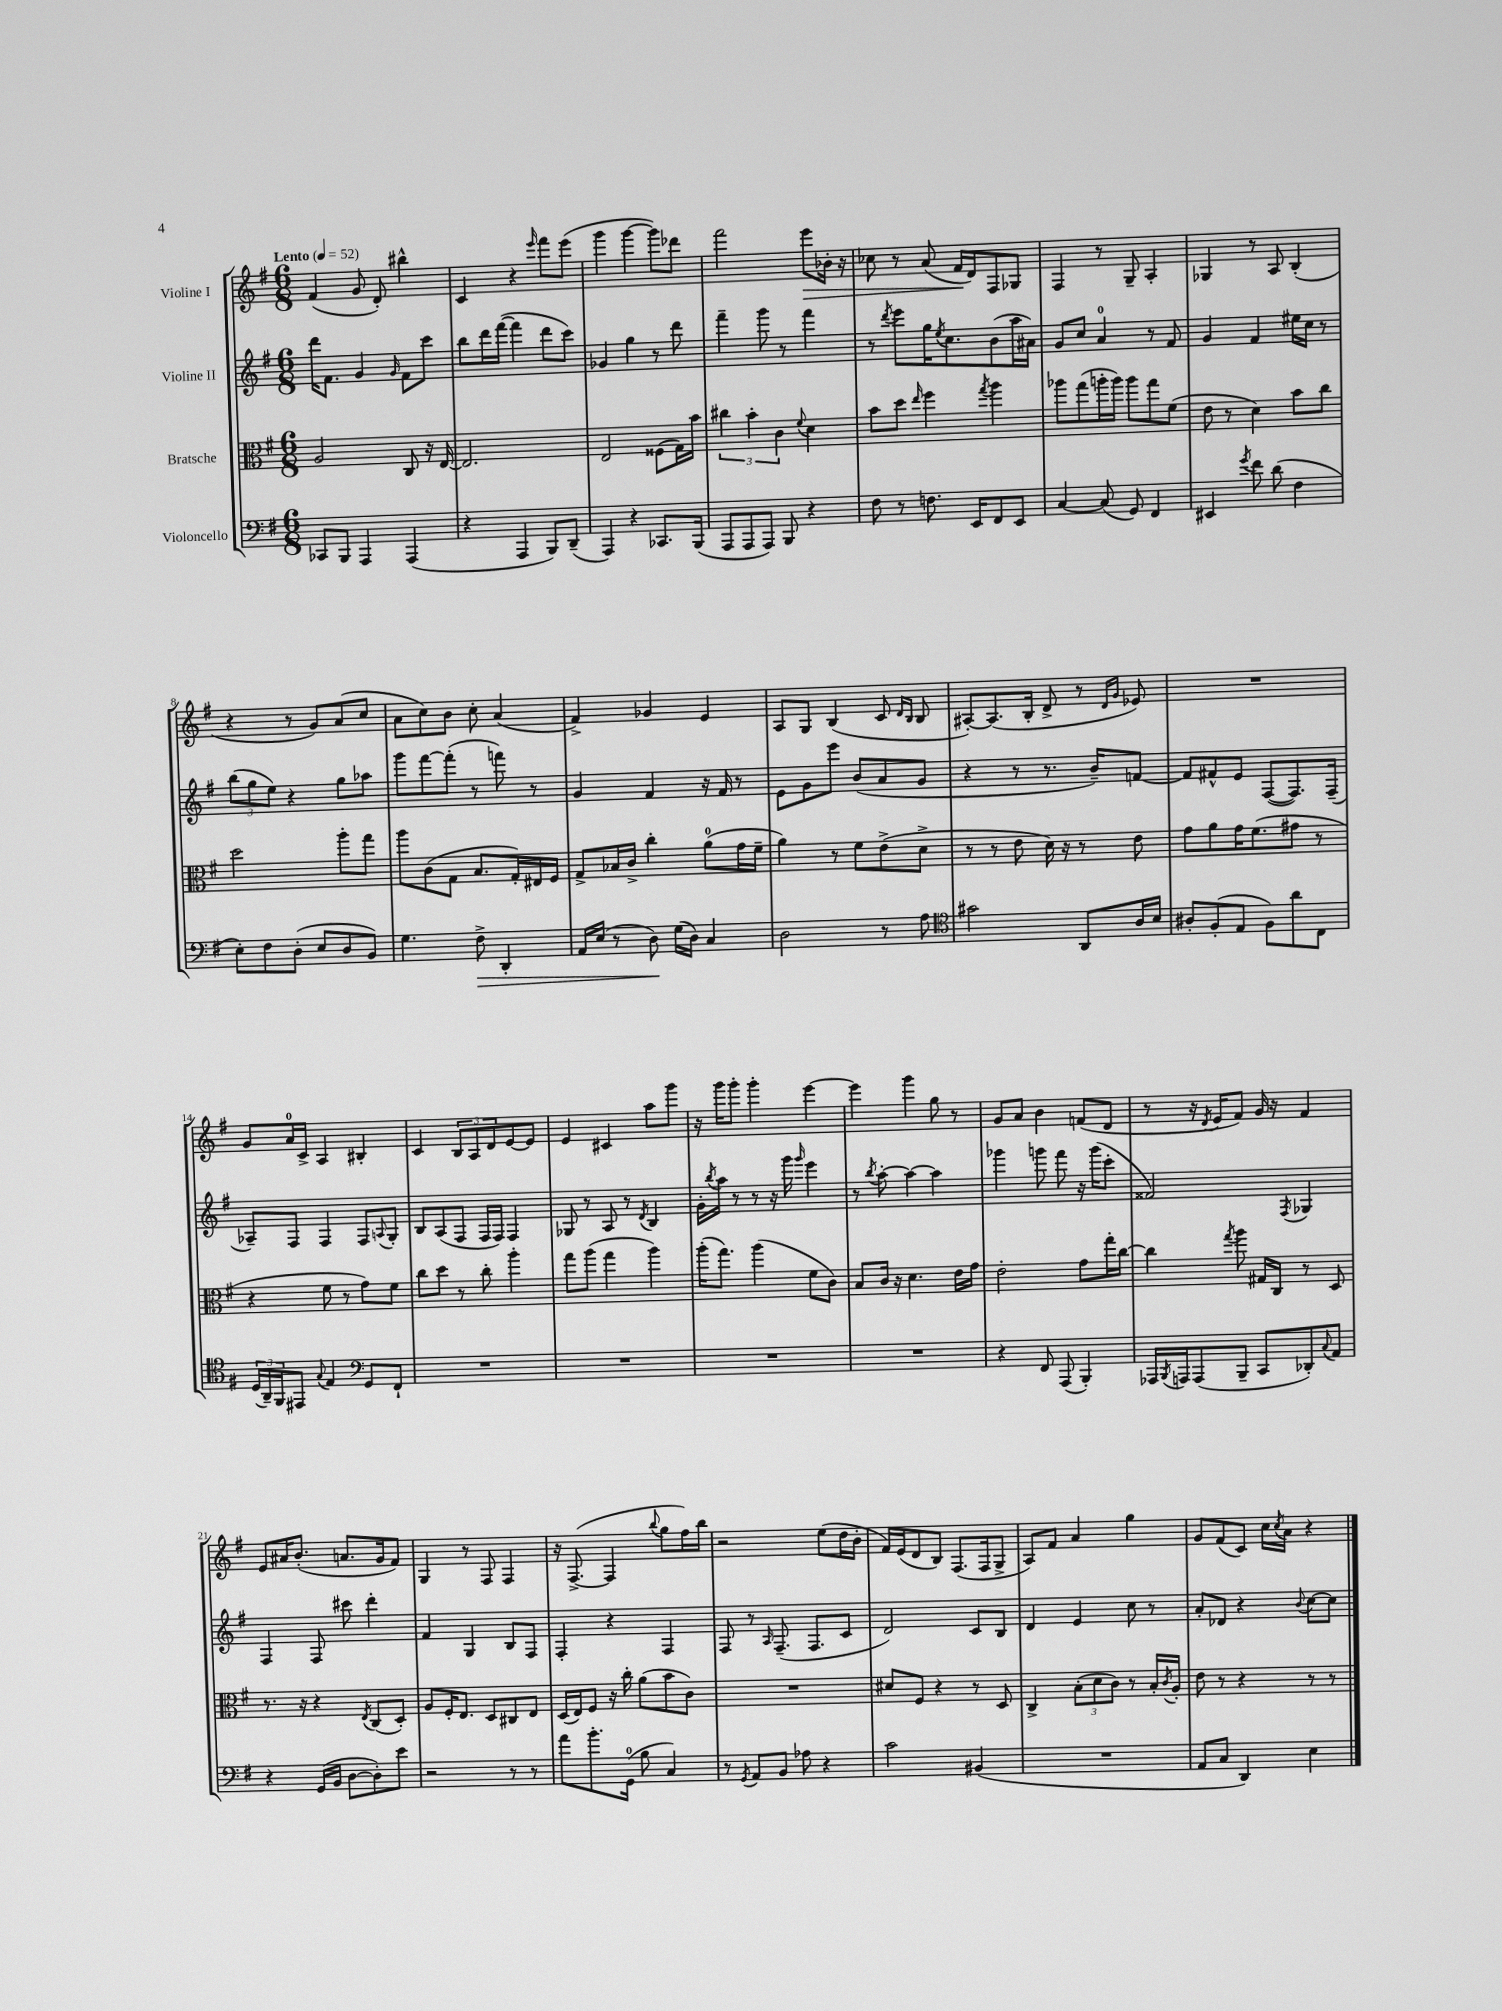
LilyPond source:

<<
\new StaffGroup <<
\new Staff = "s0" \with { instrumentName = "Violine I" } {
    \clef treble \key g \major \numericTimeSignature \time 6/8 \tempo "Lento" 4 = 52
    fis'4( g'8 d'8-.) bis''4-^ |
    c'4 r4 \grace { e'''16 } fis'''8 e'''8( |
    g'''4 g'''4~ g'''8) des'''8 |
    fis'''2 e'''8\> bes'16-. r16 |
    ces''8 r8 a'8( fis'16\! d'16) fis8 ges8 |
    fis4 r8 g8-- a4-. |
    ges4 r8 a8 b4-.( |
    r4 r8 g'8) a'8( c''8 |
    a'8 c''8) b'8 c''8-. a'4( |
    fis'4->) ges'4 e'4 |
    a8 g8 b4( c'8 \grace { d'16 b16 } b8 |
    ais8~-.) ais8.( b16-. d'8-> r8 \grace { d'16 g'16 } ees'8) |
    R2. |
    g'8 a'16-0 c'16-> a4 bis4-. |
    c'4 \tuplet 3/2 { b8 a8 d'8 } e'8~ e'8 |
    e'4 cis'4 a''8 g'''8 |
    r16 g'''16 g'''8-. g'''4-. e'''4~ |
    e'''4 g'''4 g''8 r8 |
    g'8 a'8 b'4 f'8( d'8 |
    r8 r16 \acciaccatura { d'8 } e'16 fis'8) g'16 r16 fis'4 |
    e'8 ais'16 b'8.-.( a'8. g'16 fis'8) |
    g4 r8 fis8 fis4 |
    r16 fis8.~->( fis4 \appoggiatura { b''8 } g''8 fis''16) b''16 |
    r2 e''8( d''16 b'16-. |
    fis'16) e'16( d'8 b8) fis8.( fis16 g8-> |
    a8) fis'8 a'4 g''4 |
    g'8 fis'8( c'8) c''16 \acciaccatura { c''8 } a'16 r4 \bar "|." |
}
\new Staff = "s1" \with { instrumentName = "Violine II" } {
    \clef treble \key g \major \numericTimeSignature \time 6/8
    d'''16 fis'8. g'4 \grace { g'16 } fis'8 c'''8 |
    b''8 d'''16 fis'''16~( fis'''4 d'''8 c'''8) |
    ges'4 g''4 r8 d'''8 |
    fis'''4-- g'''8 r8 fis'''4 |
    r8 \acciaccatura { d'''8 } e'''8 g''16 \acciaccatura { e''8 } c''8. b'8( a''16 ais'16) |
    g'8 c''8 a'4-0 r8 fis'8 |
    g'4 fis'4 eis''16 c''16 r8 |
    \tuplet 3/2 { b''8( g''8 e''8) } r4 g''8 aes''8 |
    g'''8 fis'''8~ fis'''8-.( r8 f'''8) r8 |
    g'4 fis'4 r16 fis'16 r8 |
    e'8 g'8 e'''8 b'8( a'8 g'8 |
    r4 r8 r8. b'16--) f'8~ |
    f'8 fis'8-^ e'8 fis8~( fis8.) fis16--( |
    aes8--) fis8 fis4 fis8 \appoggiatura { a8 } g8-. |
    b8 a8( fis8 fis16 fis16) fis4 |
    ges8 r8 a8 r8 \acciaccatura { d'8 } b4 |
    g'16-. \acciaccatura { b''8 } a''16 r8 r8 r16 g'''16 \grace { g'''16 } e'''4 |
    r8 \acciaccatura { b''8 } a''8~-. a''4~ a''4 |
    ges'''4 g'''8 fis'''8 r16 g'''16( c'''8-. |
    fisis'2) \acciaccatura { fis8 } ges4 |
    fis4 fis8 cis'''8 d'''4-. |
    fis'4 g4 b8 fis8 |
    fis4-. r4 fis4 |
    fis8 r8 \grace { a16 } fis8.--( fis8. c'8 |
    d'2) c'8 b8 |
    d'4 e'4 c''8 r8 |
    a'8-. des'8 r4 \appoggiatura { b'8 } c''8~ c''8 \bar "|." |
}
\new Staff = "s2" \with { instrumentName = "Bratsche" } {
    \clef alto \key g \major \numericTimeSignature \time 6/8
    a2 c8 r16 e16~ |
    e2. |
    e2 fisis8( g16) b'16 |
    \tuplet 3/2 { cis''4 b'4-. c'4 } \appoggiatura { fis'8 } d'4 |
    b'8 d''8 \grace { e''16 } fis''4 \acciaccatura { g''8 } a''4 |
    aes''8 g''8( a''16-. a''16) a''8 g''8 fis'8( |
    e'8 r8 d'4) b'8 c''8 |
    d''2 a''8-. g''8 |
    a''8 c'8( g8 b8. g16-.) eis16 fis16 |
    g8-> bes16 c'16-> c''4-. a'8-0( g'16 fis'16-- |
    a'4) r8 fis'8 e'8->( d'8-> |
    r8 r8 e'8 d'16) r16 r8 e'8 |
    g'8 a'8 g'16 fis'8.( gis'8 r8 |
    r4 fis'8 r8 g'8) fis'8 |
    c''8 d''8 r8 c''8-. a''4-. |
    g''8 a''8( g''4 a''4) |
    a''16-.( g''8.) a''4( fis'8 c'8) |
    b8 c'16 r16 d'4. e'16 g'16 |
    e'2-. g'8 g''16-. c''16~ |
    c''4 \acciaccatura { g''8 } a''8 gis16 c16 r8 d8 |
    r8. r16 r4 \acciaccatura { e8 } c8( d8-.) |
    a8 fis16-. e8. d8 cis8 e8 |
    d16( e16) fis8 r16 c''16-. a'8( b'8 c'8) |
    R2. |
    dis'8 fis8 r4 r8 d8 |
    c4-> \tuplet 3/2 { b8-.( d'8 c'8) } r8 b16-. \acciaccatura { c'8 } a16-. |
    e'8 r8 r4 r8 r8 \bar "|." |
}
\new Staff = "s3" \with { instrumentName = "Violoncello" } {
    \clef bass \key g \major \numericTimeSignature \time 6/8
    ces,8 b,,8 a,,4 a,,4( |
    r4 a,,4 b,,8) d,8--( |
    a,,4) r4 ces,8. b,,16( |
    a,,8 a,,8 a,,8) b,,8 r4 |
    fis8 r8 f8. e,16 fis,8 e,8 |
    c4~ c8( g,8) fis,4 |
    eis,4 \acciaccatura { g'8 } fis'8 d'8( fis4 |
    e8-.) fis8 d8-.( e8 d8 b,8) |
    g4. fis8->\> d,4-. |
    a,16 e16( r8 d8\!) g16( d16) c4 |
    d2 r8 a8 |
    \clef tenor gis'2 a,8 a16 b16 |
    ais8-. fis8-.( e8 fis8) a'8 c8 |
    \tuplet 3/2 { d16( a,16--) fis,16 } eis,8 \appoggiatura { g8 } e4 \clef bass g,8 fis,8-! |
    R2. |
    R2. |
    R2. |
    R2. |
    r4 fis,8 a,,8( b,,4-.) |
    aes,,16 \acciaccatura { b,,8 } a,,16 a,,8( b,,8-- c,8 des,8-.) \appoggiatura { c8 } a,8 |
    r4 g,16( b,16 d8~ d8-.) e'8 |
    r2 r8 r8 |
    a'8 b'8.-. g,16-0( b8 c4) |
    r8 \acciaccatura { g,8 } a,8 b,8 aes8 r4 |
    c'2 bis,4( |
    R2. |
    a,8 c8 d,4) e4 \bar "|." |
}
>>
>>
